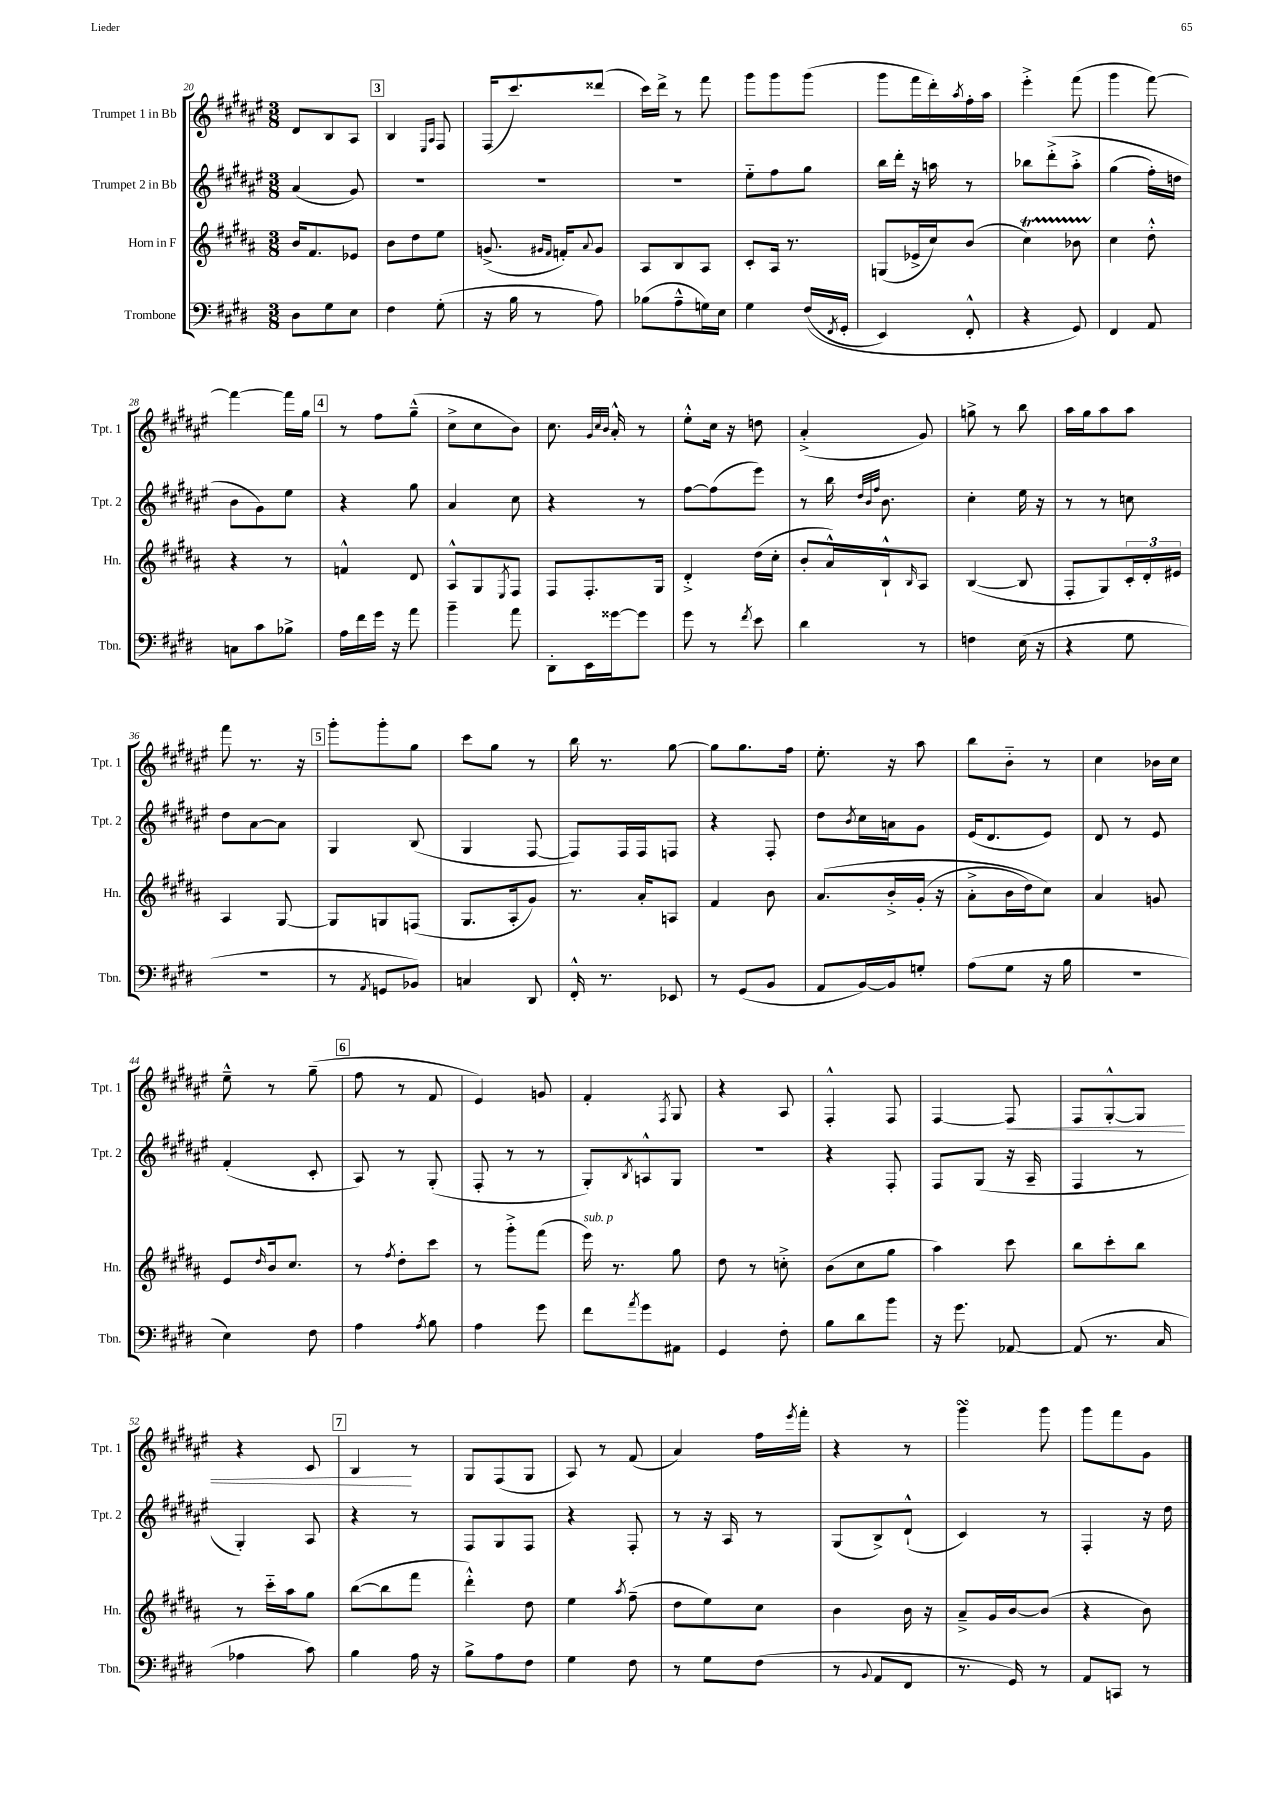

**kern	**kern	**kern	**kern	**dynam
*part4	*part3	*part2	*part1	*part1
*staff4	*staff3	*staff2	*staff1	*staff1
*I"Trombone	*I"Horn in F	*I"Trumpet 2 in Bb	*I"Trumpet 1 in Bb	*
*I'Tbn.	*I'Hn.	*I'Tpt. 2	*I'Tpt. 1	*
*clefF4	*clefG2	*clefG2	*clefG2	*
*k[f#c#g#d#]	*k[f#c#g#d#a#]	*k[f#c#g#d#a#e#]	*k[f#c#g#d#a#e#]	*
*M3/8	*M3/8	*M3/8	*M3/8	*
=20	=20	=20	=20	=20
8D#\L	16b/KL	(4a#/	8d#/L	.
.	8.f#/	.	.	.
8G#\	.	.	8B/	.
8E\J	8e-X/J	8g#/)	8A#/J	.
!!LO:REH:place=s1:t=3
=21	=21	=21	=21	=21
4F#\	8b\L	4.r	4B/	.
.	8dd#\	.	.	.
.	.	.	16qqE#/LL	.
.	.	.	16qqA#/JJ	.
(8G#'\	8ee\J	.	8F#/	.
=22	=22	=22	=22	=22
16r	(8.gn^/	4.r	(16F#/KL	.
16B\	.	.	8.ccc#/)	.
8r	.	.	.	.
.	16qqg#X/LL	.	.	.
.	16qqf#/JJ	.	.	.
.	16fn'/KL)	.	.	.
.	8qqa#/	.	.	.
8A\)	8g#/J	.	(8ddd##X/J	.
=23	=23	=23	=23	=23
(8B-X\L	8A#/L	4.r	16ccc#\LL)	.
.	.	.	16ddd#^\JJ	.
8A~^^\	8B/	.	8r	.
16Gn\L)	8A#/J	.	8fff#\	.
16E\JJ	.	.	.	.
=24	=24	=24	=24	=24
4G#\	8c#'/L	8ee#\L	8ggg#\L	.
.	16A#/Jk	8ff#\	8ggg#\	.
.	8.r	.	.	.
((16F#/LL	.	8gg#\J	(8ggg#\J	.
8qFF#/	.	.	.	.
16GG#'/JJ	.	.	.	.
=25	=25	=25	=25	=25
4EE/)	(8Gn/L	16bb\LL	8ggg#\L	.
.	.	16ddd#'\JJ	.	.
.	16e-X^/L	16r	16fff#\L	.
.	16cc#/J)	16aan\	16ddd#'\)	.
.	.	.	8qaa#/	.
8FF#'^^/	(8b/J	8r	16ff#'\	.
.	.	.	16aa#\JJ	.
=26	=26	=26	=26	=26
4r	4cc#T\)	8bb-X\L	4eee#'^\	.
.	.	(8ddd#'^\	.	.
8GG#/)	8b-XTTT\	8aa#'^\J	(8fff#\	.
=27	=27	=27	=27	=27
4FF#/	4cc#\	(4gg#\	4ggg#\	.
8AA/	8dd#'^^\	16ff#'\LL)	[8fff#\)	.
.	.	16ddn\JJ	.	.
!!LO:LB:g=z
=28	=28	=28	=28	=28
8Cn\L	4r	8b\L	4fff#\_	.
8c#\	.	8g#\)	.	.
8B-X^\J	8r	8ee#\J	16fff#\LL]	.
.	.	.	16gg#\JJ	.
!!LO:REH:place=s1:t=4
=29	=29	=29	=29	=29
16A\LL	4fn^^/	4r	8r	.
16f#\	.	.	.	.
16g#\JJ	.	.	8ff#\L	.
16r	.	.	.	.
8a\	8d#/	8gg#\	(8gg#~^^\J	.
=30	=30	=30	=30	=30
4b~\	8A#^^/L	4a#/	8cc#^\L	.
.	8G#/	.	8cc#\	.
.	8qE/	.	.	.
8a\	8F#/J	8cc#\	8b\J)	.
=31	=31	=31	=31	=31
8DD#'\L	8F#/L	4r	8.cc#\	.
16EE\L	8.F#'/	.	.	.
.	.	.	32qqg#/LLL	.
.	.	.	32qqcc#/	.
.	.	.	32qqb/JJJ	.
[16g##X\J	.	.	16a#'^^/	.
8g##\J]	.	8r	8r	.
.	16G#/Jk	.	.	.
=32	=32	=32	=32	=32
8g#\	4d#'^/	[8ff#\L	8ee#'^^\L	.
8r	.	(8ff#\]	16cc#\Jk	.
.	.	.	16r	.
8qf#/	.	.	.	.
8e\	(16dd#\LL	8eee#\J)	8ddn\	.
.	16cc#'\JJ	.	.	.
=33	=33	=33	=33	=33
4d#\	8b'/L	8r	(4a#'^/	.
.	16a#^^/L)	16bb\	.	.
.	.	32qqdd#/LLL	.	.
.	.	32qqb/	.	.
.	.	32qqff#/JJJ	.	.
.	16B`^^/J	8.b\	.	.
.	16qqB/	.	.	.
8r	8A#/J	.	8g#/)	.
=34	=34	=34	=34	=34
4Fn\	([4B/	4cc#'\	8ggn^\	.
.	.	.	8r	.
(16E\	8B/]	16ee#\	8bb\	.
16r	.	16r	.	.
=35	=35	=35	=35	=35
4r	8F#'/L	8r	16aa#\LL	.
.	.	.	16gg#\J	.
.	8G#/)	8r	8aa#\	.
8G#\	24c#'/L	8ccn\	8aa#\J	.
.	24d#'/	.	.	.
.	24e#X/JJ	.	.	.
!!LO:LB:g=z
=36	=36	=36	=36	=36
4.r	4A#/	8dd#\L	8fff#\	.
.	.	[8a#\	8.r	.
.	[8G#/	8a#\J]	.	.
.	.	.	16r	.
!!LO:REH:place=s1:t=5
=37	=37	=37	=37	=37
8r	8G#/L]	4G#/	8ggg#'\L	.
8qAA/	.	.	.	.
8GGn/L	8Gn/	.	8ggg#'\	.
8BB-X/J)	(8Fn/J	(8B/	8gg#\J	.
=38	=38	=38	=38	=38
4Cn/	8.G#/L	4G#/	8ccc#\L	.
.	.	.	8gg#\J	.
.	16A#'/k	.	.	.
8DD#/	8g#/J)	[8F#/	8r	.
=39	=39	=39	=39	=39
16FF#'^^/	8.r	8F#/L])	16bb\	.
8.r	.	.	8.r	.
.	.	16F#/L	.	.
.	16a#'/KL	16F#/J	.	.
8EE-X/	8An/J	8Fn/J	[8gg#\	.
=40	=40	=40	=40	=40
8r	4f#/	4r	8gg#\L]	.
(8GG#/L	.	.	8.gg#\	.
8BB/J	8b\	8F#'/	.	.
.	.	.	16ff#\Jk	.
=41	=41	=41	=41	=41
8AA/L	(8.a#/L	8dd#\L	8.ee#'\	.
.	.	8qb/	.	.
[16BB/L)	.	16cc#\L	.	.
16BB/J]	16b'^/L	16an\J	16r	.
8Gn'/J	(16g#'/JJ	8g#\J	8aa#\	.
.	16r	.	.	.
=42	=42	=42	=42	=42
(8A\L	8a#'^\L	(16e#/KL	8bb\L	.
.	.	8.d#/	.	.
8G#\J	16b\L	.	8b\J	.
.	16dd#\J)	.	.	.
16r	8cc#\J)	8e#/J)	8r	.
16B\	.	.	.	.
=43	=43	=43	=43	=43
4.r	4a#/	8d#/	4cc#\	.
.	.	8r	.	.
.	8gn/	8e#/	16b-X\LL	.
.	.	.	16cc#\JJ	.
!!LO:LB:g=z
=44	=44	=44	=44	=44
4E\)	8e/L	(4f#'/	8ee#~^^\	.
.	16qqdd#/	.	.	.
.	16b/k	.	8r	.
.	8.cc#/J	.	.	.
8F#\	.	8c#'/	(8gg#~\	.
!!LO:REH:place=s1:t=6
=45	=45	=45	=45	=45
4A\	8r	8A#/)	8ff#\	.
.	8qff#/	.	.	.
.	8dd#'\L	8r	8r	.
8qA/	.	.	.	.
8B\	8ccc#\J	(8G#'/	8f#/	.
=46	=46	=46	=46	=46
4A\	8r	8F#'/	4e#/)	.
.	8ggg#'^\L	8r	.	.
8g#\	(8fff#\J	8r	8gn/	.
=47	=47	=47	=47	=47
!	!LO:TX:a:i:t=sub. p	!	!	!
8f#\L	16eee\)	8G#'/L)	4f#'/	.
.	8.r	.	.	.
8qa/	.	8qB/	.	.
8g#\	.	8An^^/	.	.
.	.	.	8qF#/	.
8AA#X\J	8gg#\	8G#/J	8G#/	.
=48	=48	=48	=48	=48
4GG#/	8dd#\	4.r	4r	.
.	8r	.	.	.
8F#'\	8ccn'^\	.	8A#/	.
=49	=49	=49	=49	=49
8B\L	(8b\L	4r	4F#'^^/	.
8d#\	8cc#\	.	.	.
8b\J	8gg#\J	8F#'/	8F#/	.
=50	=50	=50	=50	=50
16r	4aa#\)	8F#/L	[4F#/	.
8.g#\	.	.	.	.
.	.	(8G#/J	.	.
!	!	!	!	!LO:HP:b
[8AA-X/	8ccc#\	16r	8F#/]	<
.	.	16A#~/	.	.
=51	=51	=51	=51	=51
(8AA-/]	8bb\L	4F#/	8F#/L	.
8.r	8ccc#'\	.	[8G#'^^/	.
.	8bb\J	8r	8G#/J]	.
16C#/	.	.	.	.
!!LO:LB:g=z
=52	=52	=52	=52	=52
4A-X\	8r	4G#'/)	4r	.
.	16ccc#\LL	.	.	.
.	16aa#\J	.	.	.
8c#\)	8gg#\J	8A#/	8c#/	.
!!LO:REH:place=s1:t=7
=53	=53	=53	=53	=53
4B\	([8bb\L	4r	4B/	.
.	8bb\]	.	.	.
16A\	8fff#\J	8r	8r	[
16r	.	.	.	.
=54	=54	=54	=54	=54
8B^\L	4ddd#'^^\)	8F#/L	8G#/L	.
8A\	.	8G#/	(8F#/	.
8F#\J	8dd#\	8F#/J	8G#/J	.
=55	=55	=55	=55	=55
4G#\	4ee\	4r	8A#/)	.
.	.	.	8r	.
.	8qaa#/	.	.	.
8F#\	(8ff#~\	8F#'/	(8f#/	.
=56	=56	=56	=56	=56
8r	8dd#\L	8r	4a#/)	.
8G#\L	8ee\)	16r	.	.
.	.	16A#/	.	.
(8F#\J	8cc#\J	8r	16ff#\LL	.
.	.	.	8qeee#/	.
.	.	.	16fff#'\JJ	.
=57	=57	=57	=57	=57
8r	4b\	(8G#/L	4r	.
8qqBB/	.	.	.	.
8AA/L	.	8B^/)	.	.
8FF#/J	16b\	(8d#`^^/J	8r	.
.	16r	.	.	.
=58	=58	=58	=58	=58
8.r	8a#~^/L	4c#/)	4ggg#sSSS\	.
.	16g#/L	.	.	.
16GG#/)	[16b/J	.	.	.
8r	(8b/J]	8r	8ggg#\	.
=59	=59	=59	=59	=59
8AA/L	4r	4F#'/	8ggg#\L	.
8CCn/J	.	.	8fff#\	.
8r	8b\)	16r	8g#\J	.
.	.	16dd#\	.	.
==	==	==	==	==
*-	*-	*-	*-	*-
